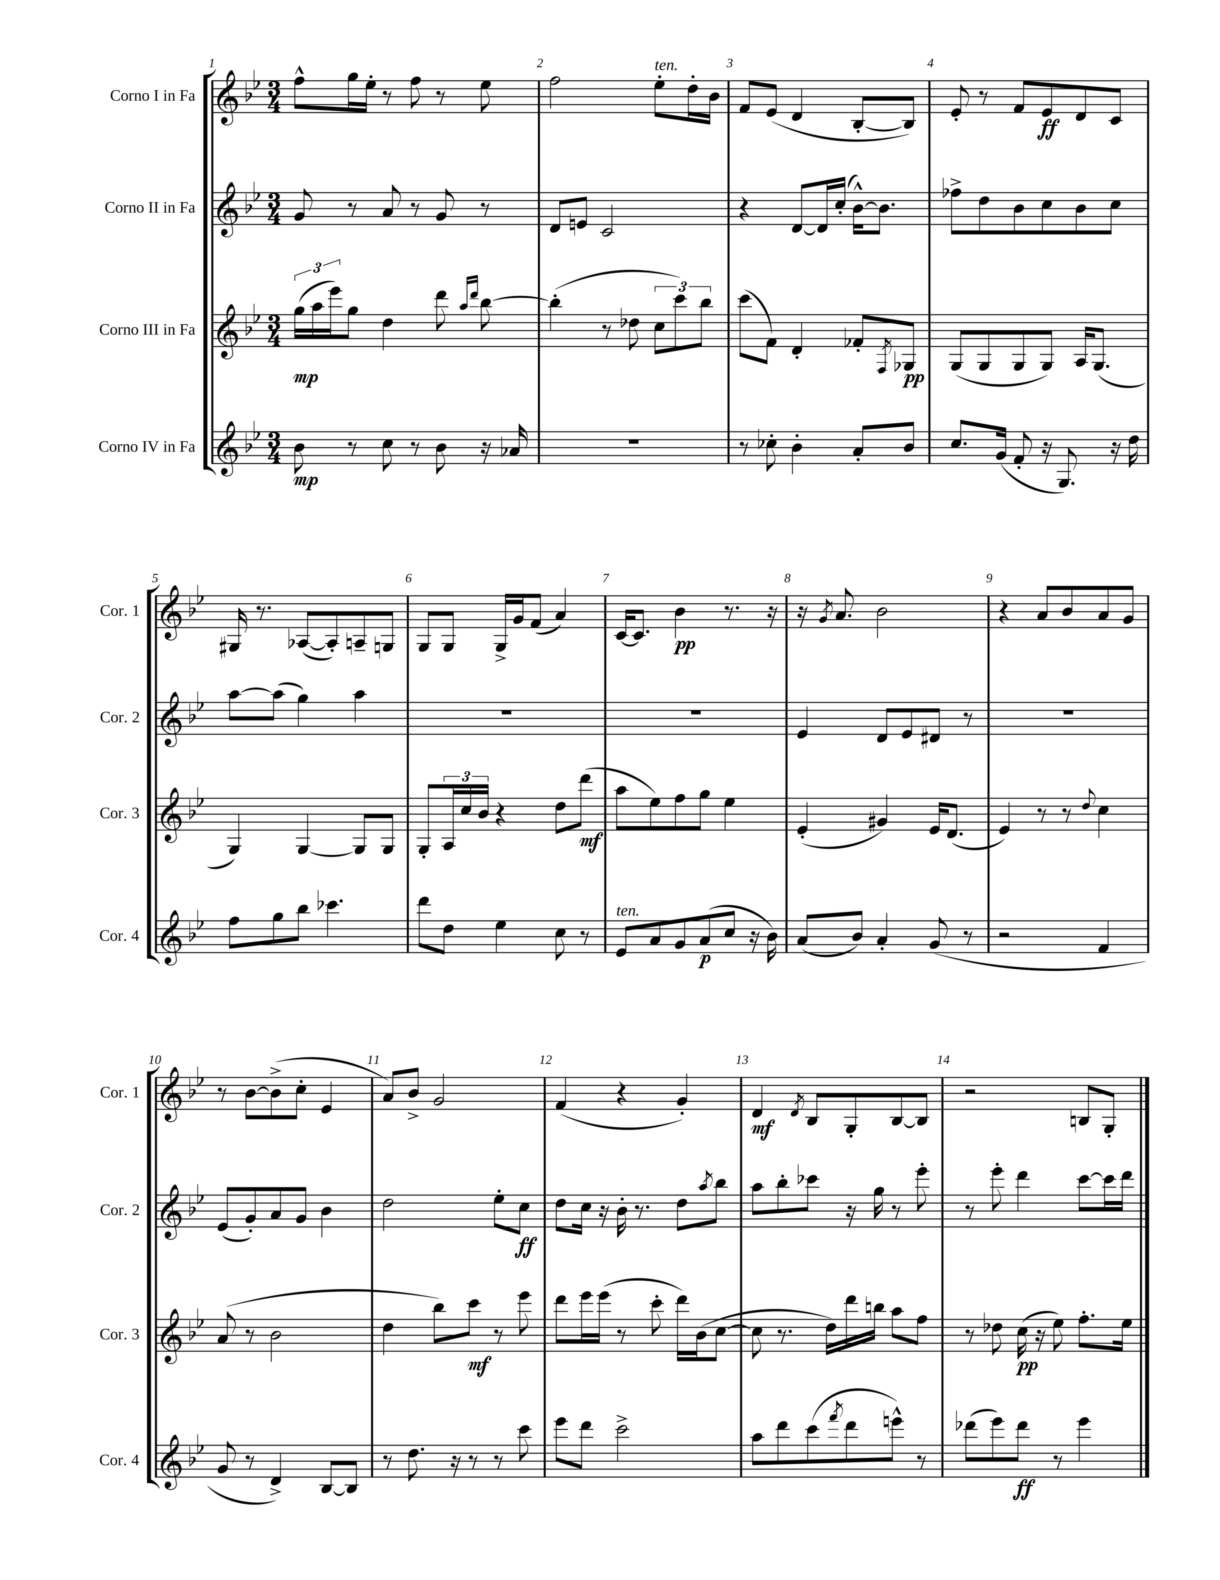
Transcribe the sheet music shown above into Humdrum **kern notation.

**kern	**kern	**kern	**kern
*staff4	*staff3	*staff2	*staff1
*clefG2	*clefG2	*clefG2	*clefG2
*k[b-e-]	*k[b-e-]	*k[b-e-]	*k[b-e-]
*M3/4	*M3/4	*M3/4	*M3/4
8b-\	(24gg\LL	8g/	8ff^^\L
.	24aa\	.	.
.	24eee-\J)	.	.
8r	8gg\J	8r	16gg\L
.	.	.	16ee-'\JJ
8cc\	4dd\	8a/	8r
8r	.	8r	8ff\
8b-\	8ddd\	8g/	8r
.	16qqaa/LL	.	.
.	16qqddd/JJ	.	.
16r	[8bb-\	8r	8ee-\
16a-/	.	.	.
=	=	=	=
2.r	(4bb-'\]	8d/L	2ff\
.	.	8e/J	.
.	8r	2c/	.
.	8dd-\	.	.
.	12cc\L	.	8ee-'\L
.	12ccc\)	.	.
.	.	.	16dd'\L
.	12bb-\J	.	.
.	.	.	16b-\JJ
=	=	=	=
8r	(8ccc\L	4r	8f/L
8cc-'\	8f\J)	.	(8e-/J
4b-'\	4d'/	[8d/L	4d/
.	.	16d/]L	.
.	.	(16cc'/JJ	.
8a'/L	8f-'/L	[16b-^^\LK)	[8B-'/L
.	.	8.b-\]J	.
.	8qF/	.	.
8b-/J	8G-/J	.	8B-/]J)
=	=	=	=
8.cc/L	(8G/L	8ff-^\L	8e-'/
.	8G/	8dd\	8r
(16g/Jk	.	.	.
8f'/	8G/	8b-\	8f/L
16r	8G/J)	8cc\	8e-/
8.G/)	.	.	.
.	16A/LK	8b-\	8d/
.	(8.G/J	.	.
16r	.	8cc\J	8c/J
16dd\	.	.	.
=	=	=	=
8ff\L	4G/)	[8aa\L	16G#/
.	.	.	8.r
8gg\	.	(8aa\]J	.
8bb-\J	[4G/	4gg\)	([8A-/L
4.ccc-\	.	.	8A-'/])
.	8G/]L	4aa\	8A~/
.	8G/J	.	8G/J
=	=	=	=
8ddd\L	8G'/L	2.r	8G/L
8dd\J	24A/L	.	8G/J
.	24cc/	.	.
.	24b-/JJ	.	.
4ee-\	4r	.	16G^/LL
.	.	.	16g/J
.	.	.	(8f/J
8cc\	8dd\L	.	4a/)
8r	(8ddd\J	.	.
=	=	=	=
8e-/L	8aa\L	2.r	[16c/LK
.	.	.	8.c/]J
8a/	8ee-\)	.	.
8g/	8ff\	.	4b-\
(8a/	8gg\J	.	.
8cc/J	4ee-\	.	8.r
16r	.	.	.
16b-\)	.	.	16r
=	=	=	=
(8a/L	(4e-'/	4e-/	16r
.	.	.	8qg/
.	.	.	8.a/
8b-/J)	.	.	.
4a'/	4g#/)	8d/L	2b-\
.	.	8e-/	.
(8g/	16e-/LK	8d#/J	.
.	(8.d/J	.	.
8r	.	8r	.
=	=	=	=
2r	4e-/)	2.r	4r
.	8r	.	8a/L
.	8r	.	8b-/
.	8qqdd/	.	.
4f/	4cc\	.	8a/
.	.	.	8g/J
=	=	=	=
8g/	(8a/	(8e-/L	8r
8r	8r	8g'/)	[8b-\L
4d^/)	2b-\	8a/	(8b-^\]
.	.	8g/J	8cc'\J
[8B-/L	.	4b-\	4e-/
8B-/]J	.	.	.
=	=	=	=
8r	4dd\	2dd\	8a/L)
8.dd\	.	.	8b-^/J
.	8bb-\L)	.	2g/
16r	.	.	.
8r	8ccc\J	.	.
8r	8r	8ee-'\L	.
8ccc\	8eee-\	8cc\J	.
=	=	=	=
8eee-\L	8ddd\L	8dd\L	(4f/
8ddd\J	16eee-\L	16cc\Jk	.
.	(16eee-\JJ	16r	.
2ccc^\	8r	16b-'\	4r
.	.	8.r	.
.	8ccc'\	.	.
.	16ddd\LL)	8dd\L	4g'/)
.	(16b-\J	.	.
.	.	8qaa/	.
.	[8cc\J	8bb-\J	.
=	=	=	=
8aa\L	8cc\]	8aa\L	4d/
8ddd\	8.r	8bb-'\	.
.	.	.	8qd/
(8ccc\	.	8ccc-\J	8B-/L
.	16dd\LL)	.	.
8qfff/	.	.	.
8ddd\	16ddd\	16r	8G'/
.	16bb\JJ	16gg\	.
8eee^^\J)	8aa\L	8r	[8B-/
8r	8ff\J	8eee-'\	8B-/]J
=	=	=	=
(8ddd-\L	8r	8r	2r
8eee-\)	8dd-\	8eee-'\	.
8ddd-\J	(16cc\	4ddd\	.
.	16r	.	.
8r	8ee-\)	.	.
4eee-\	8.ff'\L	[8ccc\L	8B/L
.	.	16ccc\]L	8G'/J
.	16ee-\Jk	16ddd\JJ	.
==	==	==	==
*-	*-	*-	*-
